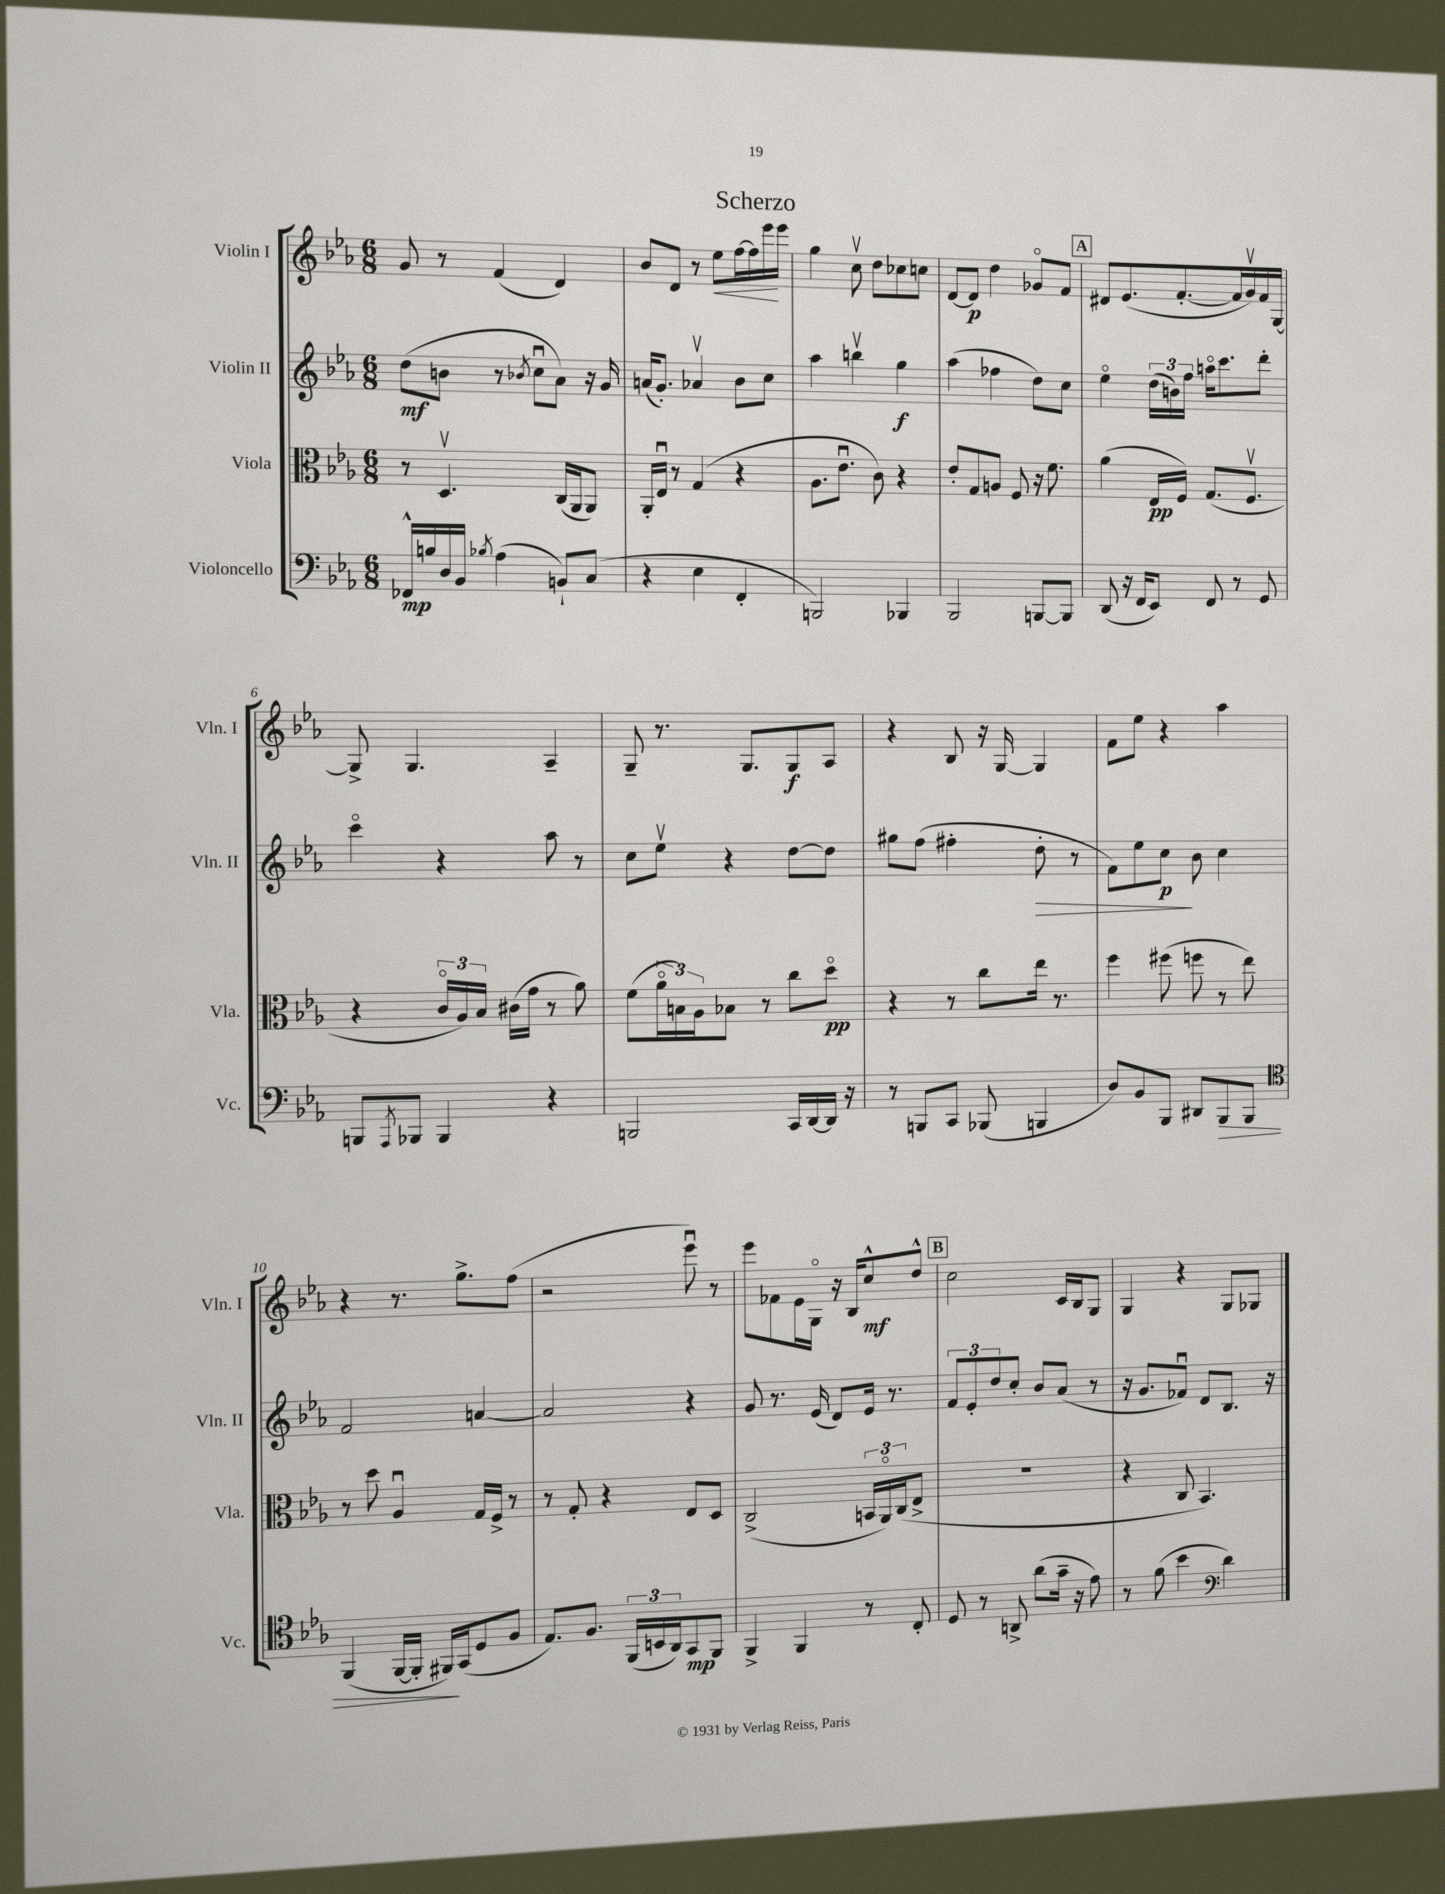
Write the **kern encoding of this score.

**kern	**dynam	**kern	**dynam	**kern	**dynam	**kern	**dynam
*part4	*part4	*part3	*part3	*part2	*part2	*part1	*part1
*staff4	*staff4	*staff3	*staff3	*staff2	*staff2	*staff1	*staff1
*I"Violoncello	*	*I"Viola	*	*I"Violin II	*	*I"Violin I	*
*I'Vc.	*	*I'Vla.	*	*I'Vln. II	*	*I'Vln. I	*
*clefF4	*	*clefC3	*	*clefG2	*	*clefG2	*
*k[b-e-a-]	*	*k[b-e-a-]	*	*k[b-e-a-]	*	*k[b-e-a-]	*
*M6/8	*	*M6/8	*	*M6/8	*	*M6/8	*
=1	=1	=1	=1	=1	=1	=1	=1
16FF-X^^/LL	mp	8r	.	(8dd\L	mf	8g/	.
16Bn/	.	.	.	.	.	.	.
16D/	.	4.Dv/	.	8bn\J	.	8r	.
16BB-/JJ	.	.	.	.	.	.	.
8qB-X/	.	.	.	.	.	.	.
(4A-\	.	.	.	8r	.	(4f/	.
.	.	.	.	8qb-X/	.	.	.
.	.	.	.	8ccu\L	.	.	.
8BBn`/L)	.	(16C/LL	.	8a-\J)	.	4d/)	.
.	.	16AA-/J	.	.	.	.	.
(8C/J	.	8AA-/J)	.	16r	.	.	.
.	.	.	.	16g/	.	.	.
=2	=2	=2	=2	=2	=2	=2	=2
4r	.	16AA-'/LL	.	(16an/KL	.	8b-/L	.
.	.	16E-u/JJ	.	8.g'/J)	.	.	.
.	.	8r	.	.	.	8d/J	.
4E-\	.	(4G/	.	4a-Xv/	.	8r	.
!	!	!	!	!	!	!	!LO:HP:b
.	.	.	.	.	.	8ee-\L	<
4FF'/	.	4r	.	8b-\L	.	[16ff\L	.
.	.	.	.	.	.	16ff\]	.
.	.	.	.	8cc\J	.	16eee-\	.
.	.	.	.	.	.	16eee-\JJ	[
=3	=3	=3	=3	=3	=3	=3	=3
2BBBn/)	.	8.A-\L	.	4aa-\	.	4gg\	.
.	.	8.e-u\J	.	.	.	.	.
.	.	.	.	4bbnv\	.	8ccv\	.
.	.	8c\)	.	.	.	8dd\L	.
4BBB-X/	.	4r	.	4gg\	f	8cc-X\	.
.	.	.	.	.	.	8ccn\J	.
=4	=4	=4	=4	=4	=4	=4	=4
2BBB-/	.	8e-'/L	.	(4aa-\	.	[8d/L	.
.	.	8G/	.	.	.	8d/J]	p
.	.	8An/J	.	4ff-X\	.	4dd\	.
.	.	8F/	.	.	.	.	.
[8BBBn/L	.	16r	.	8dd\L)	.	8g-X/L	.
.	.	8.f\	.	.	.	.	.
8BBB/J]	.	.	.	8cc\J	.	8f/J	.
!!LO:REH:place=s1:t=A
=5	=5	=5	=5	=5	=5	=5	=5
(8DD/	.	(4a-\	.	4ee-\	.	8d#X/L	.
16r	.	.	.	.	.	(8.e-/	.
16FF/KL	.	.	.	.	.	.	.
8EE-/J)	.	16E-/LL	pp	(24dd\LL	.	.	.
.	.	.	.	24bn\)	.	.	.
.	.	16F/JJ)	.	.	.	[8.f'/	.
.	.	.	.	24ff\JJ	.	.	.
8FF/	.	(8.G/L	.	16aan\KL	.	.	.
.	.	.	.	8.ccc\	.	.	.
8r	.	.	.	.	.	16f/L]	.
.	.	8.Fv/J	.	.	.	16gv/)	.
8GG/	.	.	.	8ddd'\J	.	16f/	.
.	.	.	.	.	.	[16G/JJ	.
!!LO:LB:g=z
=6	=6	=6	=6	=6	=6	=6	=6
8BBBn/L	.	4r	.	4ccc\	.	8G^/]	.
8qAAA-/	.	.	.	.	.	.	.
8BBB-X/J	.	.	.	.	.	4.G/	.
4BBB-/	.	24c/LL	.	4r	.	.	.
.	.	24A-/)	.	.	.	.	.
.	.	24B-/JJ	.	.	.	.	.
.	.	(16c#X\LL	.	.	.	.	.
.	.	16g\JJ	.	.	.	.	.
4r	.	8r	.	8aa-\	.	4A-~/	.
.	.	8a-\)	.	8r	.	.	.
=7	=7	=7	=7	=7	=7	=7	=7
2BBBn/	.	(8f\L	.	8cc\L	.	8G~/	.
.	.	24a-\L	.	8ee-v\J	.	8.r	.
.	.	24Bn\)	.	.	.	.	.
.	.	24A-\J	.	.	.	.	.
.	.	8B-X\J	.	4r	.	.	.
.	.	.	.	.	.	8.G/L	.
.	.	8r	.	.	.	.	.
16CC/LL	.	8cc\L	.	[8dd\L	.	8G/	f
[16DD/	.	.	.	.	.	.	.
16DD/JJ]	.	8dd\J	pp	8dd\J]	.	8A-/J	.
16r	.	.	.	.	.	.	.
=8	=8	=8	=8	=8	=8	=8	=8
8r	.	4r	.	8gg#X\L	.	4r	.
8BBBn/L	.	.	.	(8ff\J	.	.	.
8CC/J	.	8r	.	4ff#X'\	.	8B-/	.
(8BBB-X/	.	8cc\L	.	.	.	16r	.
.	.	.	.	.	.	[16G/	.
!	!	!	!	!	!LO:HP:b	!	!
4BBBn/	.	16ee-\Jk	.	8dd'\	>	4G/]	.
.	.	8.r	.	.	.	.	.
.	.	.	.	8r	.	.	.
=9	=9	=9	=9	=9	=9	=9	=9
8D/L)	.	4ff\	.	8f\L)	.	8f\L	.
8BB-/	.	.	.	8ee-\	.	8ee-\J	.
8BBB-/J	.	(8ff#X\	.	8cc\J	p	4r	.
8DD#X/L	.	8ffn\	.	8b-\	]	.	.
!	!LO:HP:b	!	!	!	!	!	!
8BBB-/	>	8r	.	4cc\	.	4aa-\	.
8BBB-/J	.	8ee-\)	.	.	.	.	.
!!LO:LB:g=z
=10	=10	=10	=10	=10	=10	=10	=10
*clefC4	*	*	*	*	*	*	*
(4FF/	.	8r	.	2f/	.	4r	.
.	.	8dd\	.	.	.	.	.
[16FF/LL	.	4A-u/	.	.	.	8.r	.
16FF'/JJ]	.	.	.	.	.	.	.
16FF#X/LL)	.	.	.	.	.	.	.
(16GG/J	]	.	.	.	.	8.gg^\L	.
8D/	.	16G/LL	.	[4an/	.	.	.
.	.	16F^/JJ	.	.	.	.	.
8F/J	.	8r	.	.	.	(8ff\J	.
=11	=11	=11	=11	=11	=11	=11	=11
8.E-/L)	.	8r	.	2a/]	.	2r	.
.	.	8G'/	.	.	.	.	.
8.F/J	.	.	.	.	.	.	.
.	.	4r	.	.	.	.	.
(24FF/LL	.	.	.	.	.	.	.
24BBn/	.	.	.	.	.	.	.
24AA-/J)	.	.	.	.	.	.	.
8GG/	mp	8E-/L	.	4r	.	8eee-u\)	.
8FF/J	.	8D/J	.	.	.	8r	.
=12	=12	=12	=12	=12	=12	=12	=12
4FF^/	.	(2C^/	.	8g/	.	8eee-\L	.
.	.	.	.	8.r	.	8f-X\	.
4FF/	.	.	.	.	.	16e-\L	.
.	.	.	.	(16e-/	.	16G\JJ	.
.	.	.	.	8d/L)	.	16r	.
.	.	.	.	.	.	16B-/KL	.
8r	.	24BBn/LL	.	16e-/Jk	.	8cc^^/	mf
.	.	24AA-/)	.	.	.	.	.
.	.	.	.	8.r	.	.	.
.	.	(24C/J	.	.	.	.	.
8C'/	.	8E-^/J	.	.	.	8dd^^/J	.
!!LO:REH:place=s1:t=B
=13	=13	=13	=13	=13	=13	=13	=13
8D/	.	2.r	.	12f/L	.	2cc\	.
.	.	.	.	12e-'/	.	.	.
8r	.	.	.	.	.	.	.
.	.	.	.	12dd/	.	.	.
8AAn^/	.	.	.	8cc'/J	.	.	.
(8a-\L	.	.	.	8b-/L	.	.	.
16g~\Jk	.	.	.	(8a-/J	.	16c/LL	.
16r	.	.	.	.	.	16B-/J	.
8e-\)	.	.	.	8r	.	8G/J	.
=14	=14	=14	=14	=14	=14	=14	=14
8r	.	4r	.	16r	.	4G/	.
.	.	.	.	8.g/L	.	.	.
(8f\	.	.	.	.	.	.	.
4b-\	.	8C/	.	8f-Xu/J)	.	4r	.
.	.	4.BB-/)	.	8d/L	.	.	.
*clefF4	*	*	*	*	*	*	*
4d\)	.	.	.	8.B-/J	.	8G/L	.
.	.	.	.	.	.	8G-X/J	.
.	.	.	.	16r	.	.	.
==	==	==	==	==	==	==	==
*-	*-	*-	*-	*-	*-	*-	*-
